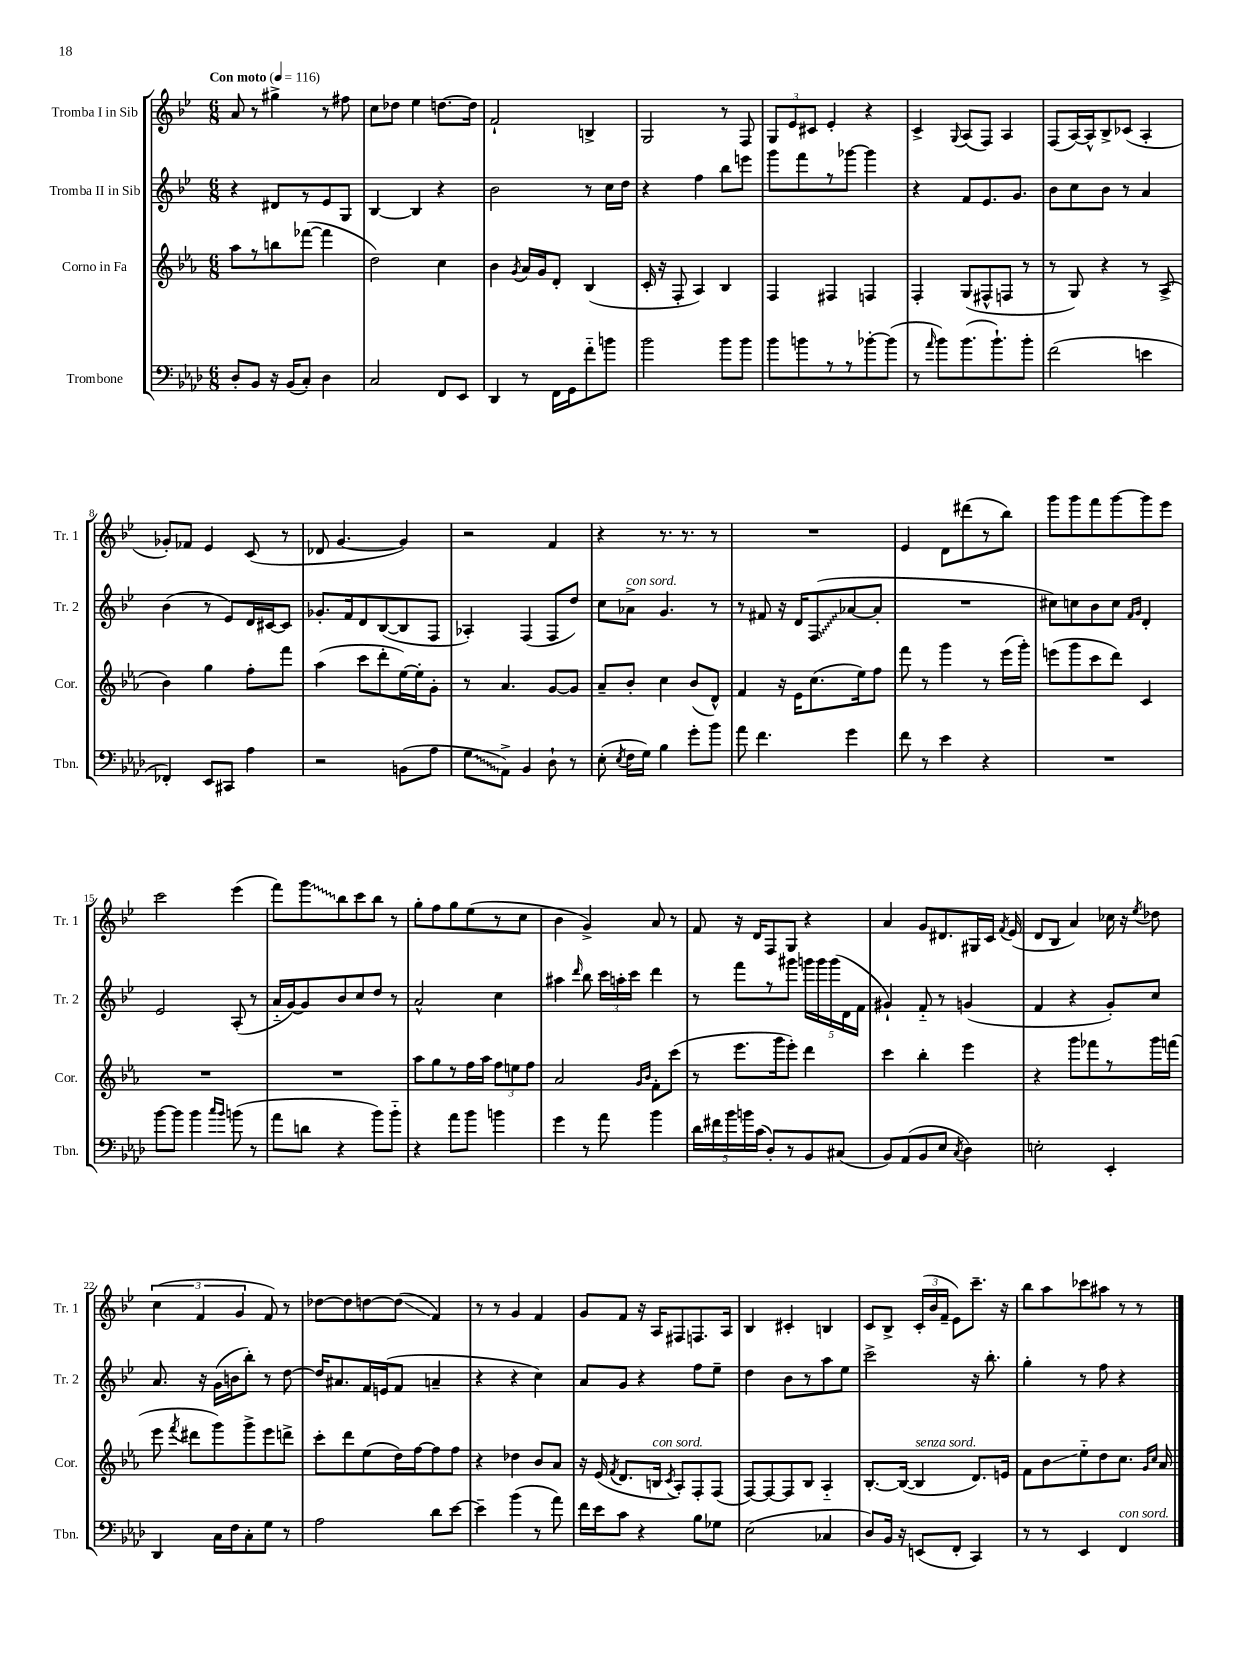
<<
\new StaffGroup <<
\new Staff = "s0" \with { instrumentName = "Tromba I in Sib" shortInstrumentName = "Tr. 1" } {
    \clef treble \key bes \major \numericTimeSignature \time 6/8 \tempo "Con moto" 4 = 116
    \autoBeamOff a'8 r8 gis''4-> r8 fis''8 |
    c''8[ des''8] ees''4 d''8.[~ d''16] |
    f'2-! b4-> |
    g2 r8 f8 |
    \tuplet 3/2 { g8[ ees'8 cis'8] } ees'4-. r4 |
    c'4-> \appoggiatura { g8 } a8[( f8]) a4 |
    f8[( a16~) a16-^ bes8-> ces'8]( a4-. |
    ges'8[-.) fes'8] ees'4 c'8( r8 |
    des'8 g'4.~ g'4) |
    r2 f'4 |
    r4 r8. r8. r8 |
    R2. |
    ees'4 d'8[ dis'''8( r8 bes''8]) |
    g'''8[ g'''8 f'''8 g'''8~ g'''8 ees'''8] |
    c'''2 ees'''4( |
    f'''8[) \once \override Glissando.style = #'zigzag g'''8\glissando bes''8 c'''8 bes''8] r8 |
    g''8[-. f''8 g''8 ees''8( r8 c''8] |
    bes'4 g'4->) a'8 r8 |
    f'8 r16 d'16[ f8 g8] r4 |
    a'4 g'8[ dis'8. gis16 c'16] \acciaccatura { f'8 } ees'16( |
    d'8[ bes8] a'4) ces''16 r16 \acciaccatura { ees''8 } des''8 |
    \tuplet 3/2 { c''4( f'4 g'4 } f'8) r8 |
    des''8[~ des''8 d''8~ d''8]\glissando( f'4) |
    r8 r8 g'4 f'4 |
    g'8[ f'8] r16 a16[ fis8 f8. a16] |
    bes4 cis'4-. b4 |
    c'8[ bes8]-> \tuplet 3/2 { c'16[-.( bes'16 f'16]-- } ees'8[) c'''8.]-- r16 |
    bes''8[ a''8 ces'''8 ais''8] r8 r8 \bar "|." |
}
\new Staff = "s1" \with { instrumentName = "Tromba II in Sib" shortInstrumentName = "Tr. 2" } {
    \clef treble \key bes \major \numericTimeSignature \time 6/8
    \autoBeamOff r4 dis'8[ r8 ees'8 g8] |
    bes4~ bes4 r4 |
    bes'2 r8 c''16[ d''16] |
    r4 f''4 bes''8[ e'''8] |
    g'''8[ f'''8 r8 ges'''8]~ ges'''4 |
    r4 f'8[ ees'8. g'8.] |
    bes'8[ c''8 bes'8] r8 a'4 |
    bes'4( r8 ees'8[) d'16 cis'16~ cis'8] |
    ges'8.[-. f'16 d'8 bes8~( bes8 f8] |
    aes4-.) f4( f8[ d''8]) |
    c''8[ aes'8]->^\markup { \italic "con sord." } g'4. r8 |
    r8 fis'8 r16 d'16[ \once \override Glissando.style = #'zigzag f8\glissando( aes'8~ aes'8]-. |
    R2. |
    cis''8[) c''8 bes'8 c''8] \grace { f'16[ g'16] } d'4-. |
    ees'2 a8-.( r8 |
    a'16[-_ g'16~) g'8 bes'8 c''8 d''8] r8 |
    a'2-^ c''4 |
    ais''4 \grace { d'''16 } bes''8 \tuplet 3/2 { c'''16[ a''16-. c'''16] } d'''4 |
    r8 f'''8[ r8 gis'''8] \tuplet 5/4 { g'''16[ g'''16 g'''16( d'16 f'16] } |
    gis'4-!) f'8-_ r8 g'4( |
    f'4 r4 g'8[-.) c''8] |
    a'8. r16 g'16[( b'16 bes''8]-.) r8 d''8~ |
    d''16[ ais'8. f'16 e'16( f'8] a'4-- |
    r4 r4 c''4) |
    a'8[ g'8] r4 f''8[ ees''8]-- |
    d''4 bes'8[ r8 a''8 ees''8] |
    c'''2-> r16 bes''8.-. |
    g''4-. r8 f''8 r4 \bar "|." |
}
\new Staff = "s2" \with { instrumentName = "Corno in Fa" shortInstrumentName = "Cor." } {
    \clef treble \key ees \major \numericTimeSignature \time 6/8
    \autoBeamOff aes''8[ r8 b''8 fes'''8]~( fes'''4 |
    d''2) c''4 |
    bes'4 \acciaccatura { g'8 } aes'16[ g'16 d'8]-. bes4( |
    c'16-. r16 f8-. aes4) bes4 |
    f4 fis4 f4 |
    f4-. g8[( fis8-^ f8] r8 |
    r8 g8) r4 r8 aes8->( |
    bes'4) g''4 f''8[-. f'''8] |
    aes''4( c'''8[ d'''8-. ees''16~) ees''16-. g'8]-. |
    r8 aes'4. g'8[~ g'8] |
    aes'8[-- bes'8]-. c''4 bes'8[( d'8]-^) |
    f'4 r16 ees'16[ c''8.( ees''16) f''8] |
    f'''8 r8 g'''4 r8 ees'''16[( g'''16]-.) |
    e'''8[( g'''8 c'''8 d'''8]) c'4 |
    R2. |
    R2. |
    aes''8[ g''8 r8 f''16 aes''16] \tuplet 3/2 { f''8[ e''8 f''8] } |
    aes'2 \grace { g'16[ bes'16] } f'8[-. c'''8]( |
    r8 ees'''8.[ g'''16 ees'''8]-.) d'''4 |
    c'''4 bes''4-. ees'''4 |
    r4 g'''8[ fes'''8 r8 g'''16 f'''16]( |
    ees'''8 \acciaccatura { f'''8 } dis'''8[ g'''8) g'''8-> ees'''8 d'''8]-> |
    c'''8[-. d'''8 ees''8( d''16) f''16~ f''8 f''8] |
    r4 des''4 bes'8[ aes'8] |
    r16 ees'16( \acciaccatura { f'8 } d'8.[ b16]^\markup { \italic "con sord." } \acciaccatura { c'8 } aes8[-.) f8-. f8]( |
    f8[~) f8~ f8 bes8] aes4-_ |
    bes8.[~-. bes16]~( bes4^\markup { \italic "senza sord." } d'8.[) e'16] |
    f'8[ bes'8\glissando ees''8-_ d''8 c''8.] \grace { g'16[ c''16] } aes'16 \bar "|." |
}
\new Staff = "s3" \with { instrumentName = "Trombone" shortInstrumentName = "Tbn." } {
    \clef bass \key aes \major \numericTimeSignature \time 6/8
    \autoBeamOff des8[-. bes,8] r16 bes,16[( c8]-.) des4 |
    c2 f,8[ ees,8] |
    des,4 r8 f,16[ g,16 f'8-_ b'8] |
    bes'2 bes'8[ bes'8] |
    bes'8[ b'8 r8 r8 bes'8~-. bes'8]( |
    r8 \grace { aes'16 } bes'8[) bes'8.( bes'8.-!) bes'8]-. |
    f'2( e'4 |
    fes,4-.) ees,8[ cis,8] aes4 |
    r2 b,8[( aes8] |
    \once \override Glissando.style = #'zigzag g8[\glissando aes,8]->) bes,4 des8-! r8 |
    ees8-.( \acciaccatura { ees8 } f16[ g16]) bes4 g'8[-. bes'8] |
    aes'8 f'4. g'4 |
    f'8 r8 ees'4 r4 |
    R2. |
    bes'8[~ bes'8] bes'4 \grace { c''16[ bes'16] } b'8( r8 |
    aes'8[ d'8] r4 bes'8[) bes'8]-_ |
    r4 aes'8[ bes'8] b'4 |
    g'4 r8 aes'8 bes'4 |
    \tuplet 5/4 { des'16[ fis'16 bes'16 b'16 c'16]( } des8[-.) r8 bes,8 cis8]( |
    bes,8[) aes,8( bes,8 ees8] \acciaccatura { c8 } des4) |
    e2-. ees,4-. |
    des,4 c16[ f16 c8-. g8] r8 |
    aes2 des'8[ ees'8]~ |
    ees'4-- bes'4( r8 aes'8) |
    f'16[ ees'16 c'8] r4 bes8[ ges8] |
    ees2( ces4 |
    des8[) bes,16] r16 e,8[( f,8]-. c,4) |
    r8 r8 ees,4 f,4^\markup { \italic "con sord." } \bar "|." |
}
>>
>>
